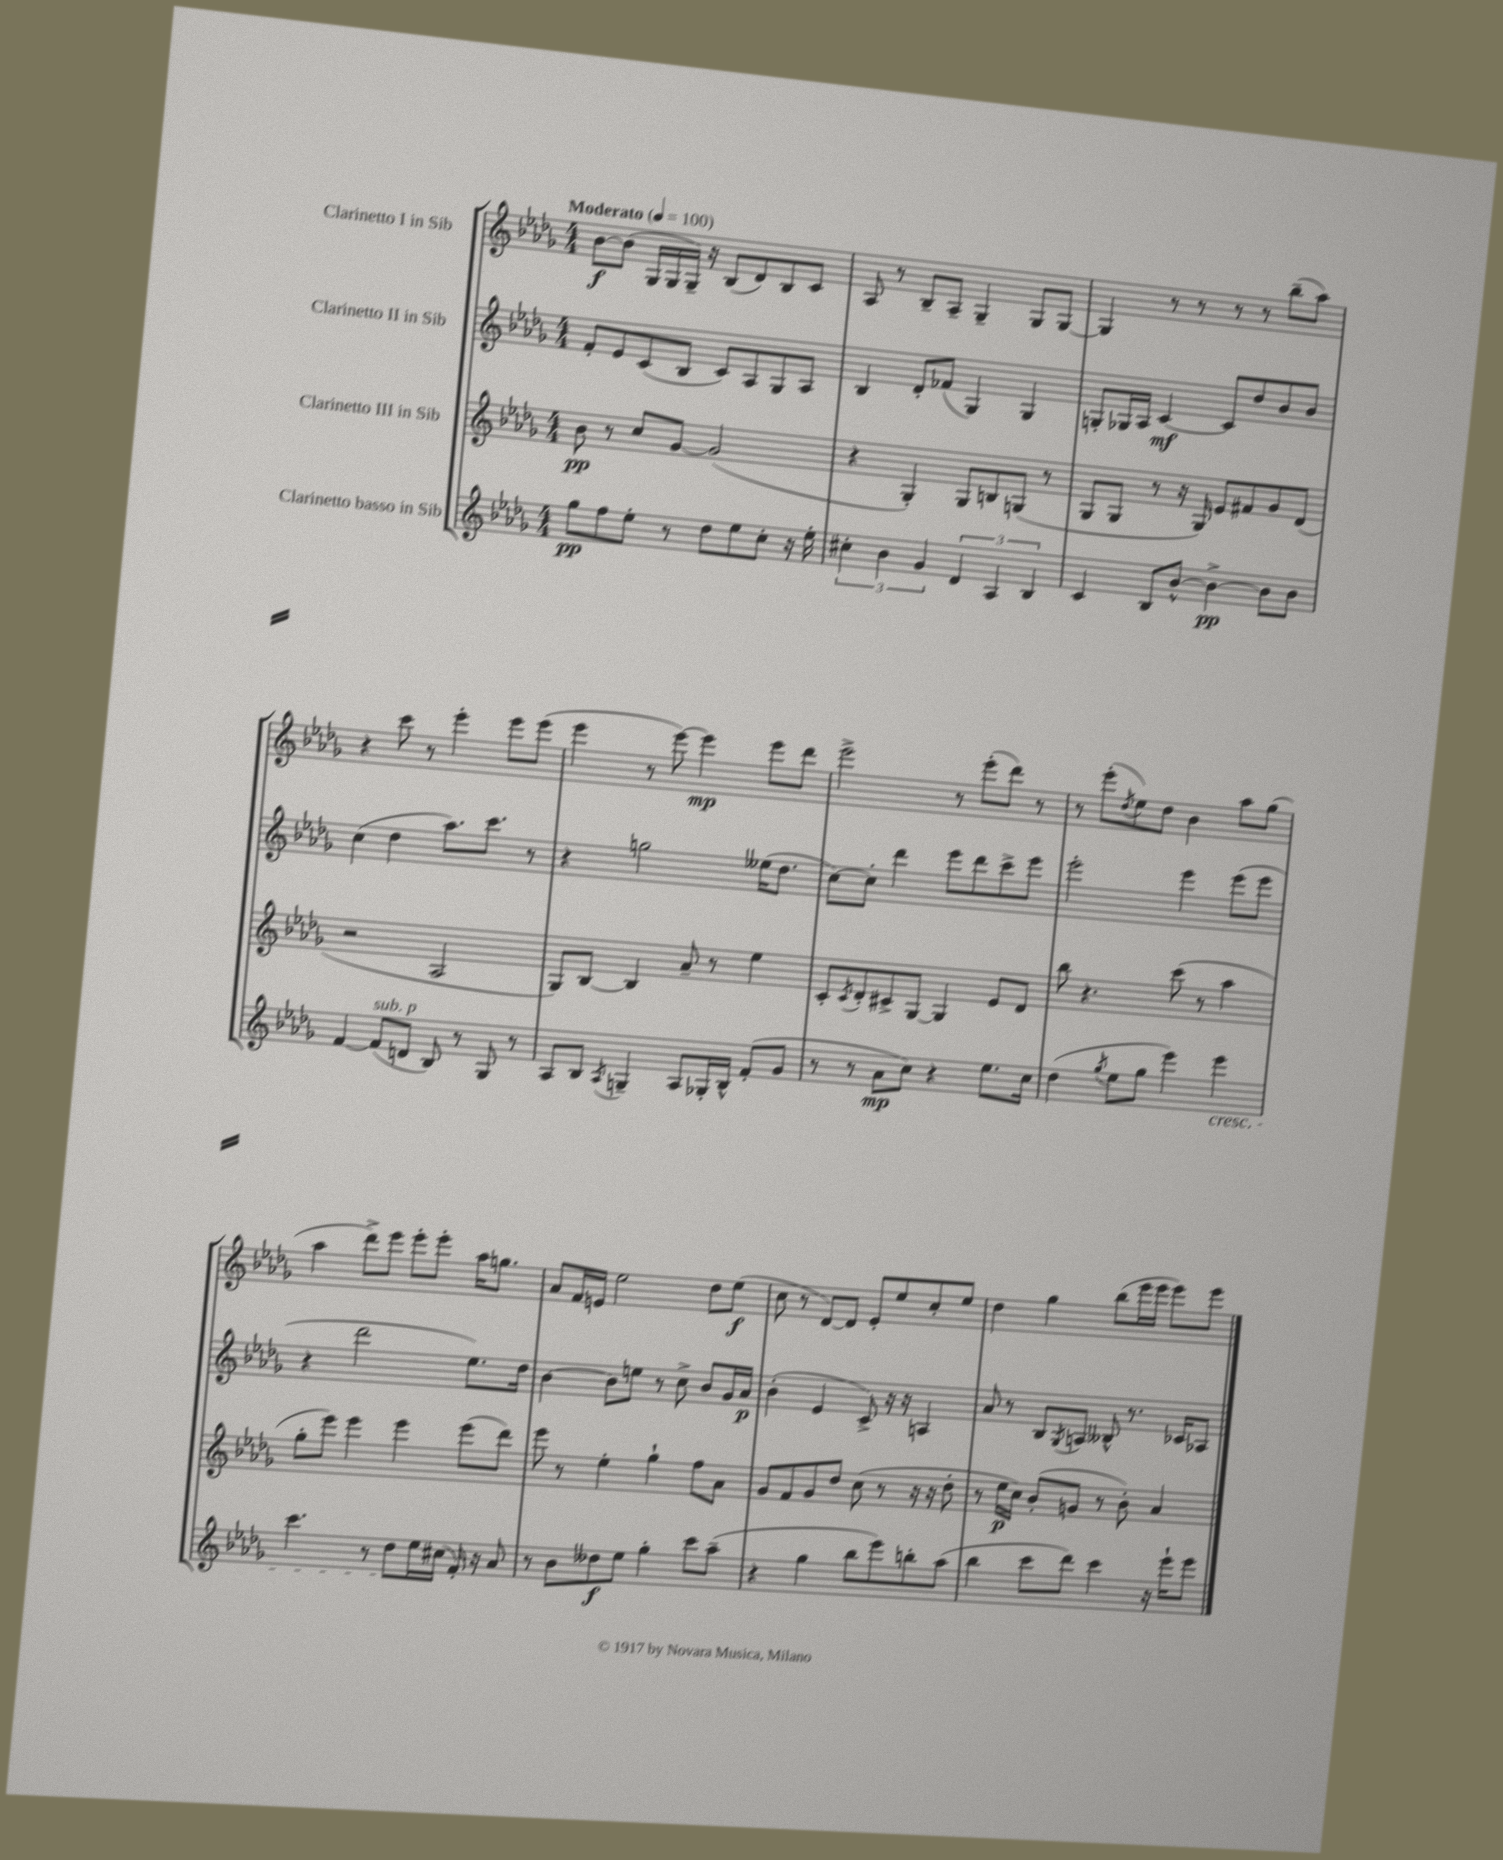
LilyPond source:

<<
\new StaffGroup <<
\new Staff = "s0" \with { instrumentName = "Clarinetto I in Sib" } {
    \clef treble \key des \major \numericTimeSignature \time 4/4 \tempo "Moderato" 4 = 100
    bes'8~\f bes'8( ges16 ges16 ges16--) r16 bes8( des'8) bes8 c'8 |
    aes8 r8 bes8-- aes8-- ges4-- ges8 ges8~ |
    ges4 r8 r8 r8 r8 bes''8--( aes''8) |
    r4 c'''8 r8 ees'''4-. ees'''8 ees'''8( |
    ees'''4 r8 ees'''8~) ees'''4\mp ees'''8 des'''8 |
    ees'''2-> r8 ees'''8-.( des'''8) r8 |
    r8 ees'''8-.( \acciaccatura { des''8 } ees''8) des''8 bes'4 aes''8 ges''8( |
    aes''4 des'''8->) ees'''8 ees'''8-. ees'''8-. aes''16 g''8. |
    aes'8 f'16 e'16 ees''2 des''8 ees''8\f( |
    c''8 r8 des'8~) des'8 ees'8-. ees''8 c''8-. ees''8 |
    des''4 ges''4 bes''8( ees'''16 ees'''16 ees'''8) ees'''8 \bar "|." |
}
\new Staff = "s1" \with { instrumentName = "Clarinetto II in Sib" } {
    \clef treble \key des \major \numericTimeSignature \time 4/4
    f'8-. ees'8 c'8( bes8 c'8) aes8 ges8 aes8 |
    bes4 des'8-. fes'8( ges4) ges4 |
    g8-. ges16 aes16 c'4~\mf c'8 des''8 bes'8 bes'8 |
    c''4( des''4 aes''8.) c'''8. r8 |
    r4 g''2 eeses''16( des''8. |
    c''8~) c''8-. des'''4 ees'''8 des'''8 c'''8-> ees'''8 |
    ees'''2-. ees'''4 ees'''8( ees'''8 |
    r4 des'''2 ees''8.) des''16 |
    bes'4~ bes'8 e''8 r8 c''8-> bes'8 ges'16 aes'16\p |
    bes'4-.( ees'4 c'8->) r16 r16 a4 |
    aes'8 r8 bes8 \acciaccatura { ges8 } a8 beses8-^ r8. ces'16 aes8 \bar "|." |
}
\new Staff = "s2" \with { instrumentName = "Clarinetto III in Sib" } {
    \clef treble \key des \major \numericTimeSignature \time 4/4
    bes'8\pp r8 c''8 ges'8~ ges'2( |
    r4 ges4-.) ges8 b8 g8( r8 |
    ges8 ges8 r8 r16 ges16) ees'8 fis'8 ges'8 des'8( |
    r2 aes2 |
    ges8) bes8~ bes4 aes'8-- r8 ees''4 |
    c'8-. \acciaccatura { c'8 } des'8-. cis'8-> ges8~ ges4 ees'8 des'8 |
    bes''8 r4. c'''8( r8 aes''4 |
    ges''8-. ees'''8) ees'''4 ees'''4 ees'''8( des'''8) |
    ees'''8 r8 ees''4-. ges''4-! f''8 aes'8 |
    ges'8 f'8 ges'8 des''8 c''8( r8 r16 r16 des''8-. |
    r8 ees''16\p c''16) bes'8-.( g'8 r8 bes'8-.) aes'4 \bar "|." |
}
\new Staff = "s3" \with { instrumentName = "Clarinetto basso in Sib" } {
    \clef treble \key des \major \numericTimeSignature \time 4/4
    ges''8\pp f''8 ees''8-. r8 des''8 ees''8 c''8-. r16 ees''16-. |
    \tuplet 3/2 { cis''4-. bes'4 ges'4 } \tuplet 3/2 { des'4 aes4 bes4 } |
    c'4 bes8 bes'8~-^ bes'4~->\pp bes'8 bes'8 |
    f'4~ f'8^\markup { \italic "sub. p" }( d'8 bes8) r8 ges8 r8 |
    aes8 bes8 \acciaccatura { aes8 } g4-- aes8 ges16-. bes16-^ f'8-.( ges'8 |
    r8 r8 aes'8\mp c''8) r4 ees''8. c''16 |
    des''4( \acciaccatura { ges''8 } ees''8 ges''8 ees'''4) ees'''4\cresc |
    c'''4. r8 des''8\! ees''16 cis''16( f'16-.) r16 aes'8 |
    r8 bes'8 deses''8\f ees''8 ges''4-. c'''8 aes''8--( |
    r4 ges''4 bes''8 ees'''8) b''8-. aes''8( |
    bes''4 c'''8 des'''8) c'''4 r16 ees'''16-! ees'''8 \bar "|." |
}
>>
>>
\layout { \context { \Score \remove "Bar_number_engraver" } }
